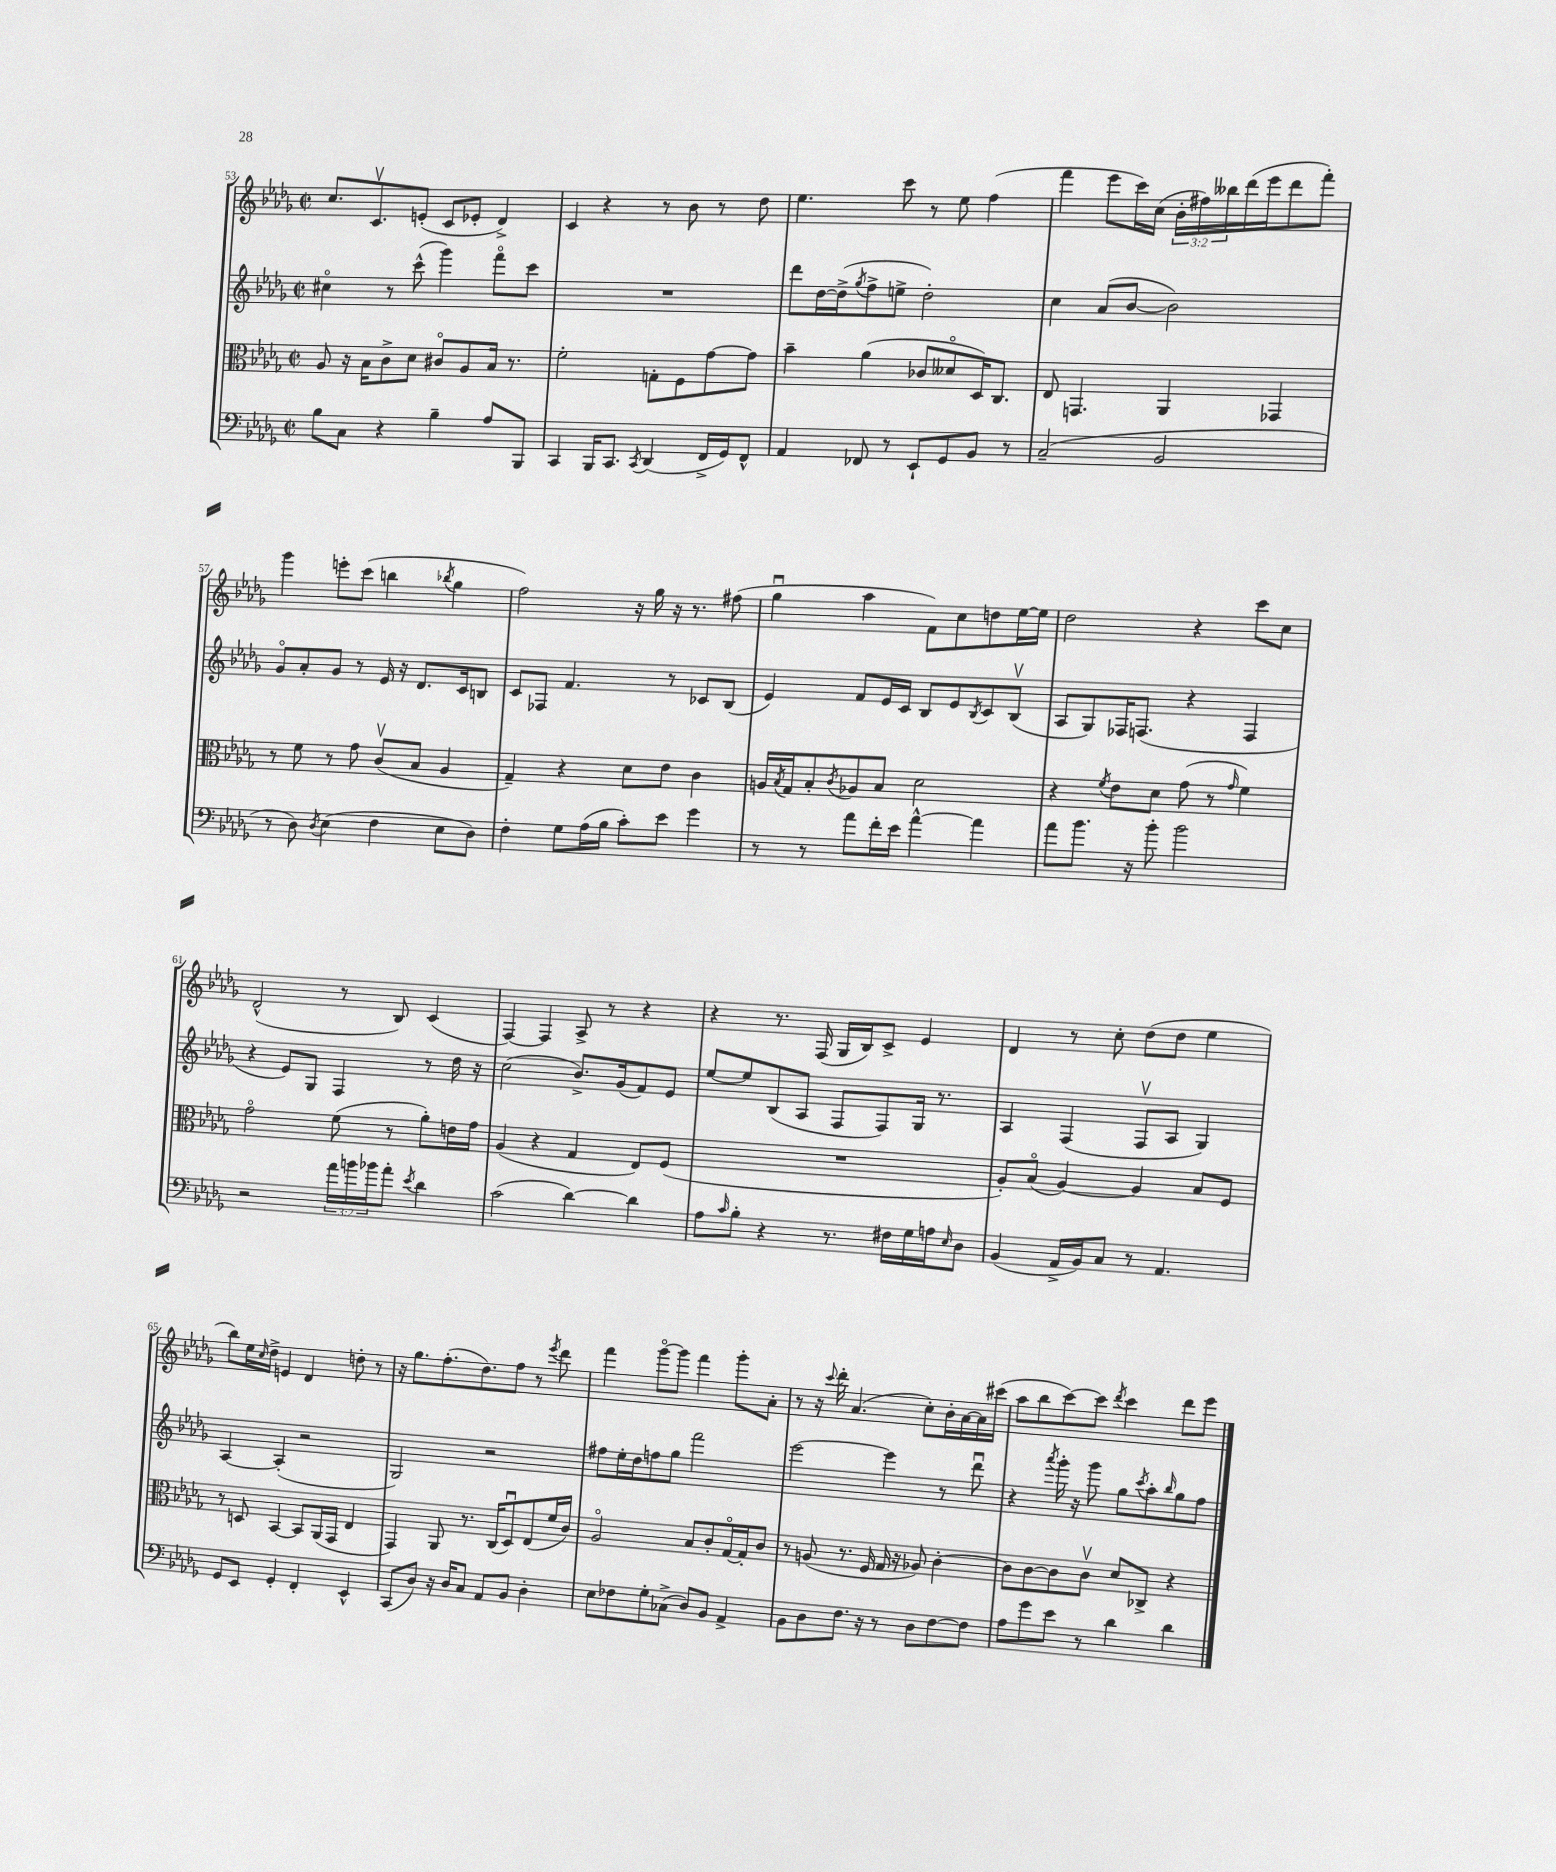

**kern	**kern	**kern	**kern
*part4	*part3	*part2	*part1
*staff4	*staff3	*staff2	*staff1
*clefF4	*clefC3	*clefG2	*clefG2
*k[b-e-a-d-g-]	*k[b-e-a-d-g-]	*k[b-e-a-d-g-]	*k[b-e-a-d-g-]
*M2/2	*M2/2	*M2/2	*M2/2
*met(c|)	*met(c|)	*met(c|)	*met(c|)
=53	=53	=53	=53
8B-\L	8A-/	4cc#X\	8.cc/L
8C\J	16r	.	.
.	16B-\KL	.	8.cv/
4r	8c^\	8r	.
.	8d-\J	(8ccc^^\	(8en'/J
4B-~\	8c#X/L	4ggg-\)	8c/L
.	8A-/	.	8e-X'/J
8A-/L	16B-/Jk	8fff\L	4d-^/)
.	8.r	.	.
8BBB-/J	.	8ccc\J	.
=54	=54	=54	=54
4CC/	2f'\	1r	4c/
16BBB-/KL	.	.	4r
8.CC/J	.	.	.
8qCC/	.	.	.
(4DD-/	8Gn'\L	.	8r
.	8F\	.	8b-\
16FF^/LL	[8g-\	.	8r
16GG-/J)	.	.	.
8FF^^/J	8g-\J]	.	8dd-\
=55	=55	=55	=55
4AA-/	4b-~\	8ddd-\L	4.ee-\
.	.	[16dd-\L	.
.	.	(16dd-^\J]	.
.	.	8qgg-/	.
8FF-X/	(4a-\	8ff^\	.
8r	.	8een^\J	8ccc\
8EE-`/L	8c-X/L	2dd-'\)	8r
8GG-/	8d--X/	.	8ee-\
8BB-/J	16D-/K)	.	(4ff\
.	8.C/J	.	.
8r	.	.	.
=56	=56	=56	=56
(2C~/	8E-/	4cc\	4fff\
.	4.GGn/	.	.
.	.	(8a-/L	8eee-\L
.	.	[8b-/J	16ccc\L)
.	.	.	(16cc\JJ
2BB-/	4AA-/	2b-\])	24b-'\LL
.	.	.	24ff#X\)
.	.	.	24bb--X\
.	.	.	(16ddd-\
.	.	.	16eee-\J
.	4GG-X/	.	8ddd-\
.	.	.	8fff'\J)
!!LO:LB:g=z
=57	=57	=57	=57
8r	8r	8g-/L	4ggg-\
8D-\)	8f\	8a-'/	.
8qD-/	.	.	.
(4E-\	8r	8g-/J	8eeen'\L
.	8g-\	8r	(8ccc\J
4F\	(8cv/L	16e-/	4bbn\
.	.	16r	.
.	8B-/J	8.d-/L	.
.	.	.	8qbb-X/
8E-\L	4A-/	.	4gg-\
.	.	16c/k	.
8D-\J)	.	8Bn/J	.
=58	=58	=58	=58
4F'\	4G-~/)	8c/L	2ff\)
.	.	8F-X/J	.
8G-\L	4r	4.f/	.
(16A-\L	.	.	.
16B-\JJ	.	.	.
8c'\L)	8d-\L	.	16r
.	.	.	16gg-\
8e-\J	8e-\J	8r	16r
.	.	.	8.r
4g-\	4c\	8c-X/L	.
.	.	(8B-/J	(8ff#X\
=59	=59	=59	=59
8r	16An/LL	4e-/)	4gg-u\
.	8qB-/	.	.
.	16G-/J	.	.
8r	8B-'/	.	.
.	8qc/	.	.
8a-\L	8A-X/	8f/L	4aa-\
16f'\L	8B-/J	16e-/L	.
16e-\JJ	.	16c/JJ	.
[4a-^^\	2d-\	8B-/L	8f\L)
.	.	8e-/	8cc\
.	.	8qB-/	.
4a-\]	.	8c/	8ddn\
.	.	(8B-v/J	[16ee-\L
.	.	.	16ee-\JJ]
=60	=60	=60	=60
8a-\L	4r	8A-/L	2dd-\
8.b-\J	.	8G-/)	.
.	8qf/	.	.
.	8e-\L	16F-X/K	.
16r	.	(8.Fn/J	.
8b-'\	8d-\J	.	.
2b-\	(8g-\	4r	4r
.	8r	.	.
.	16qqg-/	.	.
.	4f\)	4F/	8ccc\L
.	.	.	8cc\J
!!LO:LB:g=z
=61	=61	=61	=61
2r	2g-\	4r	(2d-^^/
.	.	8e-/L)	.
.	.	8G-/J	.
24a-\LL	(8f\	4F/	8r
24bn\	.	.	.
24b-X\J	.	.	.
8a-'\J	8r	.	8B-/)
8qe-/	.	.	.
4d-\	8a-'\L)	8r	(4c/
.	16en\L	16dd-\	.
.	16g-\JJ	16r	.
=62	=62	=62	=62
(2c\	(4A-/	(2cc\	[4F/)
.	4r	.	4F/]
[4d-\)	4G-/	8.b-^/L)	8A-^/
.	.	.	8r
.	.	(16g-/k	.
4d-\]	8E-/L)	8f/)	4r
.	(8F/J	8e-/J	.
=63	=63	=63	=63
8A-\L	1r	[8ee-/L	4r
16qqc/	.	.	.
8B-'\J	.	8ee-/]	.
4r	.	(8B-/	8.r
.	.	8A-/J	.
.	.	.	(16F/
8.r	.	8F/L	16G-/LL
.	.	.	16B-/J)
.	.	8F/)	8c^/J
16F#X\LL	.	.	.
16G-\	.	16G-/Jk	4e-/
16An\J	.	8.r	.
16qqE-/	.	.	.
8D-\J	.	.	.
=64	=64	=64	=64
(4BB-/	8A-'/L)	4A-/	4d-/
.	(8B-/J	.	.
16AA-^/LL	[4A-/)	(4F/	8r
16BB-/J)	.	.	.
8C/J	.	.	8cc'\
8r	4A-/]	8Fv/L	(8dd-\L
4.AA-/	.	8A-/J	8dd-\J
.	8B-/L	4G-/)	4ee-\
.	8F/J	.	.
!!LO:LB:g=z
=65	=65	=65	=65
8GG-/L	8r	[4A-/	8bb-\L)
8EE-/J	8Dn/	.	16ee-\L
.	.	.	16qqcc/
.	.	.	16dd-^\JJ
4GG-'/	[4BB-/	(4A-'/]	4en/
4FF'/	8BB-/L]	2r	4d-/
.	(16AA-/L	.	.
.	16GG-/JJ	.	.
4EE-^^/	4E-/	.	8ddn'\
.	.	.	8r
=66	=66	=66	=66
(8CC/L	4GG-/)	2G-/)	16r
.	.	.	8.gg-\L
8D-/J)	.	.	.
16r	8AA-/	.	(8.ff'\
16D-/KL	.	.	.
8C/J	8.r	.	.
.	.	.	8.dd-\)
8AA-/L	.	2r	.
.	(16C/KL	.	.
8BB-/J	8D-u/)	.	8ff\J
4D-'\	(8E-/	.	8r
.	.	.	8qeee-/
.	16f/L	.	8ddd-\
.	16c/JJ)	.	.
=67	=67	=67	=67
8E-\L	2A-/	8ff#X\L	4fff\
8F-X\	.	16ee-'\L	.
.	.	16dd-\J	.
8G-'\	.	8ffn\	[8ggg-\L
(8C-X^\J	.	8gg-\J	8ggg-\J]
8D-/L)	8B-/L	2fff\	4fff\
8BB-/J	8c'/	.	.
4AA-^/	[16G-/L	.	8ggg-'\L
.	16G-'/J]	.	.
.	8c/J	.	8a-'\J
=68	=68	=68	=68
8BB-\L	8r	[2eee-\	8r
8D-\	(8An/	.	16r
.	.	.	8qqccc/
.	.	.	16ddd-'\
8.F\J	8.r	.	(4.a-/
16r	16F/	.	.
8r	16G-/	4eee-\]	.
.	16r	.	.
8D-\L	8A-X/)	.	8cc'\L)
[8F\	[4c'\	8r	16b-'\L
.	.	.	[16a-\
8F\J]	.	8ddd-u\	16a-\]
.	.	.	(16ccc#X\JJ
=69	=69	=69	=69
8A-\L	8c\L]	4r	8aa-\L
8g-\	[8c\	.	8bb-\
.	.	8qaaa-/	.
8e-\J	8c\]	16ggg-'\	[8ccc\)
.	.	16r	.
8r	8cv\J	8ggg-\	8ccc\J]
.	.	.	8qddd-/
4d-\	8d-/L	8gg-\L	4ccc\
.	.	8qccc/	.
.	8C-X^/J	8aa-'\	.
.	.	16qqbb-/	.
4d-\	4r	8gg-\	8ddd-\L
.	.	8ff\J	8eee-\J
==	==	==	==
*-	*-	*-	*-
